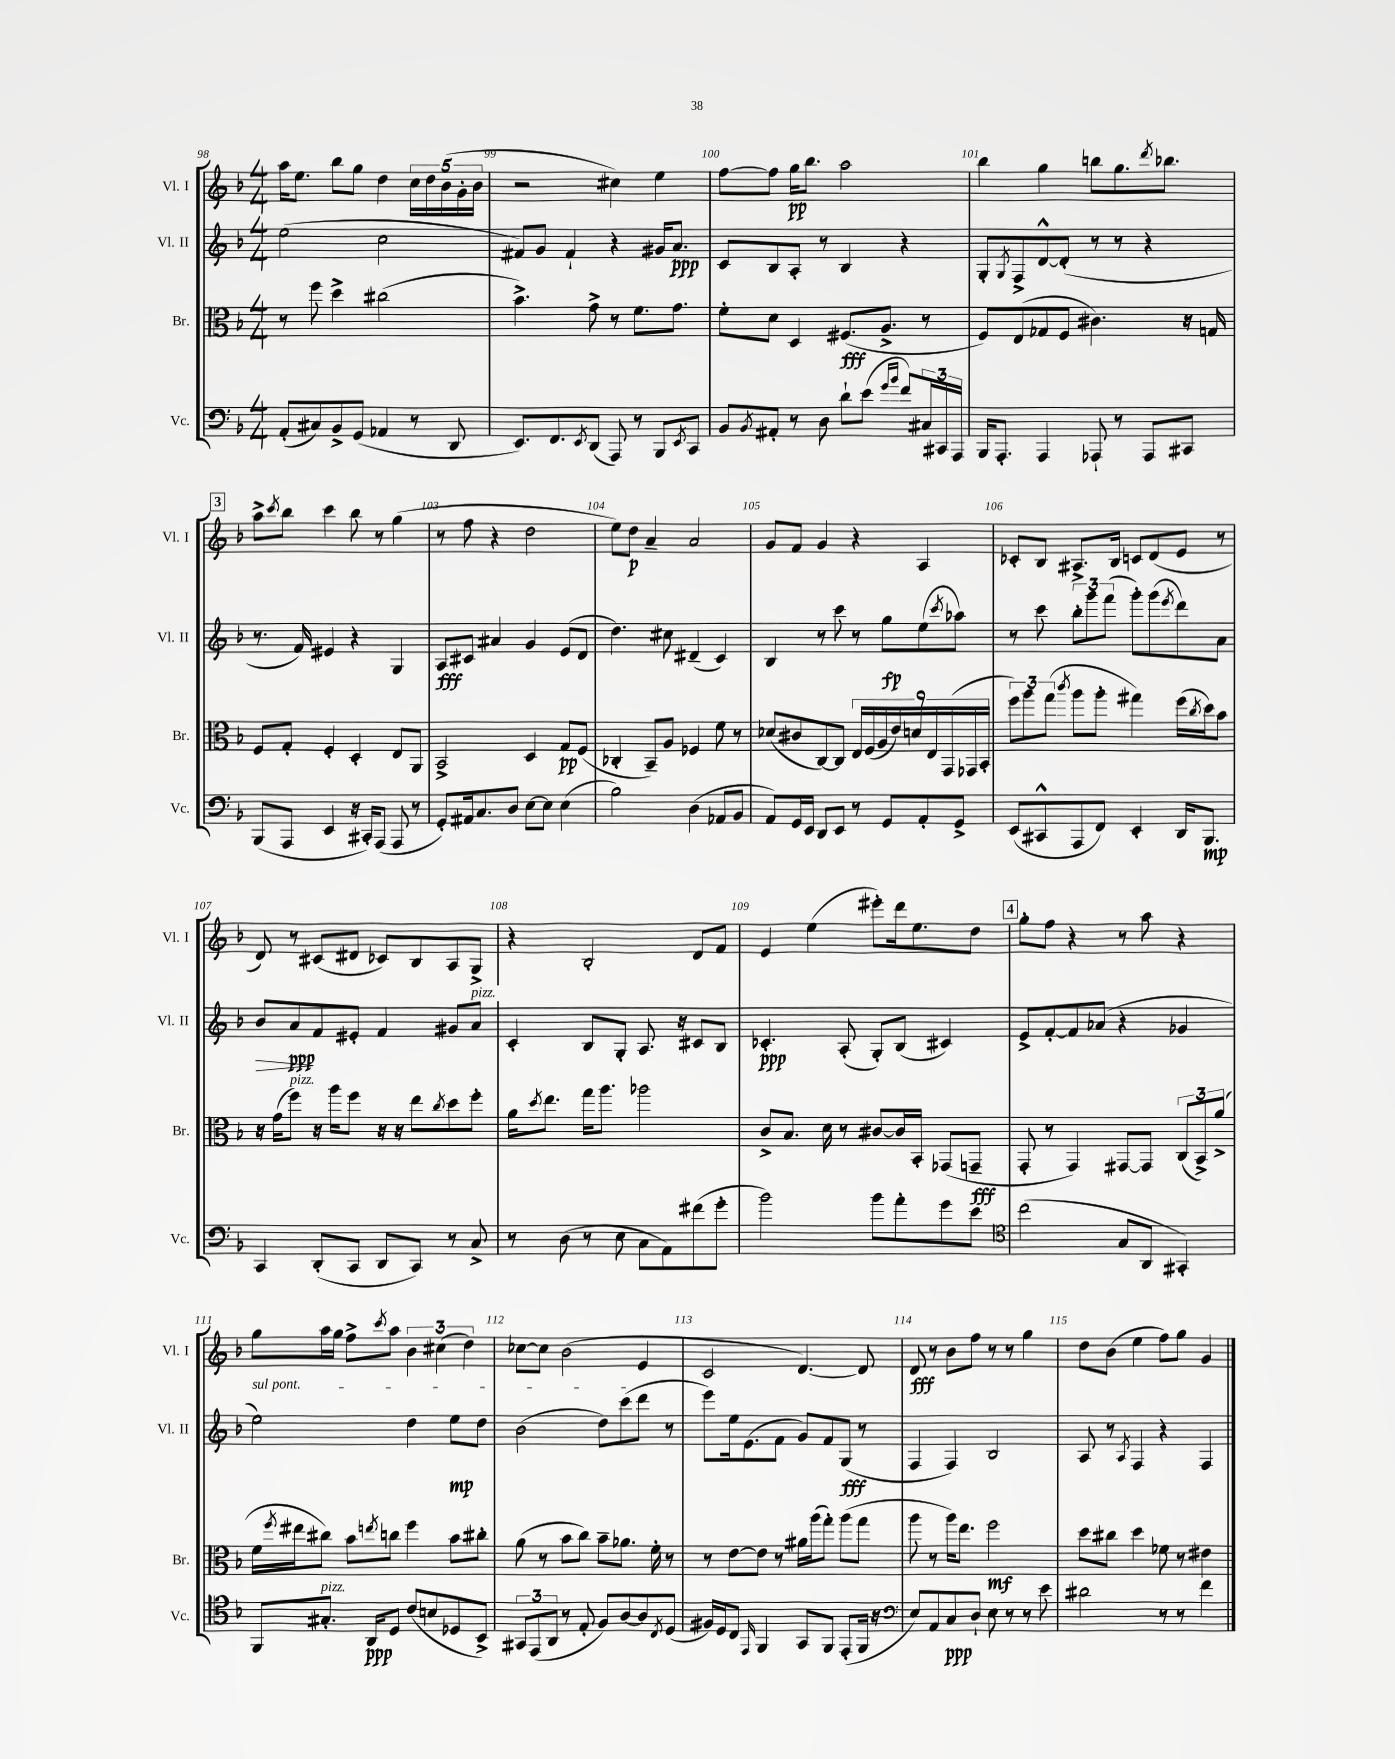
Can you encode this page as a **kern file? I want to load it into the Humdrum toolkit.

**kern	**dynam	**kern	**dynam	**kern	**dynam	**kern	**dynam
*part4	*part4	*part3	*part3	*part2	*part2	*part1	*part1
*staff4	*staff4	*staff3	*staff3	*staff2	*staff2	*staff1	*staff1
*I"Vc.	*	*I"Br.	*	*I"Vl. II	*	*I"Vl. I	*
*I'Vc.	*	*I'Br.	*	*I'Vl. II	*	*I'Vl. I	*
*clefF4	*	*clefC3	*	*clefG2	*	*clefG2	*
*k[b-]	*	*k[b-]	*	*k[b-]	*	*k[b-]	*
*M4/4	*	*M4/4	*	*M4/4	*	*M4/4	*
=98	=98	=98	=98	=98	=98	=98	=98
(8AA'/L	.	8r	.	(2ee\	.	16aa\KL	.
.	.	.	.	.	.	8.ee\J	.
8C#X/)	.	8ff\	.	.	.	.	.
8BB-^/	.	4dd^\	.	.	.	8bb-\L	.
(8GG/J	.	.	.	.	.	8gg\J	.
4AA-X/	.	(2cc#X\	.	2cc\	.	4dd\	.
8r	.	.	.	.	.	20cc\LL	.
.	.	.	.	.	.	20dd\	.
.	.	.	.	.	.	(20b-\	.
8DD/	.	.	.	.	.	.	.
.	.	.	.	.	.	20g'\	.
.	.	.	.	.	.	20b-\JJ	.
=99	=99	=99	=99	=99	=99	=99	=99
8.EE/L)	.	4.b-^\)	.	8f#X/L)	.	2r	.
.	.	.	.	8g/J	.	.	.
8.FF/	.	.	.	.	.	.	.
.	.	.	.	4f#`/	.	.	.
8qEE/	.	.	.	.	.	.	.
(8DD/J	.	8g^\	.	.	.	.	.
8AAA/)	.	8r	.	4r	.	4cc#X\)	.
8r	.	8.f\L	.	.	.	.	.
8BBB-/L	.	.	.	16g#X/KL	.	4ee\	.
.	.	8.g\J	.	8.a/J	ppp	.	.
8qEE/	.	.	.	.	.	.	.
8CC/J	.	.	.	.	.	.	.
=100	=100	=100	=100	=100	=100	=100	=100
8BB-/L	.	8f'\L	.	8c/L	.	[8ff\L	.
8qBB-/	.	.	.	.	.	.	.
8AA#X'/J	.	8d\J	.	8B-/	.	8ff\J]	.
8r	.	4D/	.	8A'/J	.	16gg\KL	pp
.	.	.	.	.	.	8.bb-\J	.
8D\	.	.	.	8r	.	.	.
8d`\L	.	(8.F#X/L	fff	4B-/	.	2aa\	.
(8e\J	.	.	.	.	.	.	.
.	.	8.A^/J	.	.	.	.	.
16qqg/LL	.	.	.	.	.	.	.
16qqb-/JJ	.	.	.	.	.	.	.
8f/L)	.	.	.	4r	.	.	.
24C#X/L	.	8r	.	.	.	.	.
24CC#X/	.	.	.	.	.	.	.
24AAA/JJ	.	.	.	.	.	.	.
=101	=101	=101	=101	=101	=101	=101	=101
16BBB-/KL	.	8F/L)	.	8G'/L	.	4bb-\	.
8.AAA'/J	.	.	.	.	.	.	.
.	.	.	.	8qG/	.	.	.
.	.	(8E/	.	8F^/	.	.	.
4AAA/	.	8G-X/	.	[8d^^/	.	4gg\	.
.	.	8F/J	.	(8d'/J]	.	.	.
8AAA-X`/	.	4.c#X\)	.	8r	.	8bbn\L	.
8r	.	.	.	8r	.	8.gg\	.
8AAA-/L	.	.	.	4r	.	.	.
.	.	.	.	.	.	8qddd/	.
.	.	.	.	.	.	8.bb-X\J	.
8CC#X/J	.	16r	.	.	.	.	.
.	.	16Gn/	.	.	.	.	.
!!LO:LB:g=z
!!LO:REH:place=s1:t=3
=102	=102	=102	=102	=102	=102	=102	=102
(8BBB-/L	.	8F/L	.	8.r	.	8aa^\L	.
.	.	.	.	.	.	8qccc/	.
8AAA/J	.	8G'/J	.	.	.	8bb-\J	.
.	.	.	.	16f/)	.	.	.
4EE/	.	4F'/	.	4e#X/	.	4ccc\	.
16r	.	4D'/	.	4r	.	8bb-\	.
16CC#X'/KL)	.	.	.	.	.	.	.
(8AAA/J	.	.	.	.	.	8r	.
8AAA/	.	8E/L	.	4G/	.	(4gg\	.
8r	.	8AA/J	.	.	.	.	.
=103	=103	=103	=103	=103	=103	=103	=103
8GG'/L)	.	2BB-^/	.	8A/L	fff	8r	.
16AA#X/k	.	.	.	8c#X/J	.	8ff\	.
8.C/	.	.	.	.	.	.	.
.	.	.	.	4a#X/	.	4r	.
8D/J	.	.	.	.	.	.	.
[8E\L	.	4D/	.	4g/	.	2dd\	.
8E\J]	.	.	.	.	.	.	.
(4E\	.	8G/L	pp	(8e/L	.	.	.
.	.	(8F/J	.	8d/J	.	.	.
=104	=104	=104	=104	=104	=104	=104	=104
2B-\)	.	4C-X'/	.	4.dd\)	.	8ee\L)	.
.	.	.	.	.	.	8dd\J	p
.	.	8BB-~/L)	.	.	.	4a~/	.
.	.	8A/J	.	8cc#X\	.	.	.
(4D\	.	4F-X/	.	(4d#X~/	.	2a/	.
8AA-X/L	.	8f\	.	4c/)	.	.	.
8BB-/J	.	8r	.	.	.	.	.
=105	=105	=105	=105	=105	=105	=105	=105
8AA/L)	.	(8d-X/L	.	4B-/	.	8g/L	.
16GG/L	.	8c#X/	.	.	.	8f/J	.
16EE/JJ	.	.	.	.	.	.	.
8DD/L	.	[8C/)	.	8r	.	4g/	.
8EE/J	.	8C/J]	.	8ccc\	.	.	.
8r	.	18E/LL	.	8r	.	4r	.
.	.	(18F/	.	.	.	.	.
.	.	18A/	.	.	.	.	.
8GG/L	.	.	.	8gg\L	fp	.	.
.	.	18e/)	.	.	.	.	.
.	.	18dn/	.	.	.	.	.
8AA'/	.	.	.	(8ee\	.	4A/	.
.	.	18E/	.	.	.	.	.
.	.	(18GG/	.	.	.	.	.
.	.	.	.	8qccc/	.	.	.
8GG^/J	.	.	.	8aa-X\J)	.	.	.
.	.	18GG-X/	.	.	.	.	.
.	.	18BB-'/JJ	.	.	.	.	.
=106	=106	=106	=106	=106	=106	=106	=106
(8EE/L	.	12ff\L)	.	8r	.	8c-X'/L	.
.	.	12aa\	.	.	.	.	.
8CC#X^^/	.	.	.	8ccc\	.	8B-/J	.
.	.	(12gg\J	.	.	.	.	.
.	.	8qccc/	.	.	.	.	.
8AAA/	.	8aa\L	.	12bb-'\L	.	8.A#X^/L	.
.	.	.	.	12ggg\	.	.	.
8FF/J)	.	8aa'\J	.	.	.	.	.
.	.	.	.	(12fff\J	.	.	.
.	.	.	.	.	.	16B-/Jk	.
4EE'/	.	4gg#X\)	.	8ggg'\L)	.	8cn/L	.
.	.	.	.	(8ggg\	.	(8d/	.
.	.	.	.	8qeee/	.	.	.
16DD/KL	.	(16ff\LL	.	8ddd\)	.	8e/J	.
.	.	8qcc/	.	.	.	.	.
8.BBB-/J	mp	16dd\J)	.	.	.	.	.
.	.	8b-\J	.	8a\J	.	8r	.
!!LO:LB:g=z
=107	=107	=107	=107	=107	=107	=107	=107
!	!	!	!	!	!LO:HP:b	!	!
4CC/	.	16r	.	8b-/L	>	8d/)	.
.	.	(16g\KL	.	.	.	.	.
!	!	!LO:TX:a:i:t=pizz.	!	!	!	!	!
.	.	8ff\J)	.	8a/	ppp	8r	.
(8DD'/L	.	16r	.	8f/	]	(8c#X/L	.
.	.	16aa\KL	.	.	.	.	.
8CC/J	.	8ff\J	.	8e#X'/J	.	8d#X/J	.
8DD/L	.	16r	.	4f/	.	8c-X/L)	.
.	.	16r	.	.	.	.	.
8CC/J)	.	8ee\L	.	.	.	8B-/	.
.	.	8qcc/	.	.	.	.	.
8r	.	8dd\	.	8g#X/L	.	8A/	.
!	!	!	!	!LO:TX:a:i:t=pizz.	!	!	!
8C^/	.	8ff'\J	.	8a/J	.	8G^/J	.
=108	=108	=108	=108	=108	=108	=108	=108
8r	.	16a\KL	.	4c'/	.	4r	.
.	.	8qdd/	.	.	.	.	.
.	.	8.ee\J	.	.	.	.	.
(8D\	.	.	.	.	.	.	.
8r	.	16gg\KL	.	8B-/L	.	2B-'/	.
.	.	8.aa\J	.	.	.	.	.
8E\	.	.	.	8G'/J	.	.	.
8C\L	.	2aa-X\	.	8.A/	.	.	.
8AA\)	.	.	.	.	.	.	.
.	.	.	.	16r	.	.	.
(8f#X\	.	.	.	8c#X/L	.	8d/L	.
8g'\J	.	.	.	8B-/J	.	8f/J	.
=109	=109	=109	=109	=109	=109	=109	=109
2b-\)	.	8c^/L	.	4.c-X'/	ppp	4e/	.
.	.	8.B-/J	.	.	.	.	.
.	.	.	.	.	.	(4ee\	.
.	.	16d\	.	.	.	.	.
.	.	8r	.	(8A'/	.	.	.
8b-\L	.	[8c#X/L	.	8G'/L)	.	8eee#X'\L)	.
8a'\	.	16c#/L]	.	(8B-/J	.	16ddd\k	.
.	.	16BB-'/JJ	.	.	.	8.ee\	.
8g\	.	(8GG-X/L	.	4c#X/)	.	.	.
8e\J	.	8GGn~/J	fff	.	.	8dd\J	.
!!LO:REH:place=s1:t=4
=110	=110	=110	=110	=110	=110	=110	=110
*clefC4	*	*	*	*	*	*	*
(2cc\	.	8GG'/	.	8e^/L	.	8gg'\L	.
.	.	8r	.	[8f'/	.	8ff\J	.
.	.	4GG/)	.	8f/]	.	4r	.
.	.	.	.	(8a-X/J	.	.	.
8G/L	.	[8GG#X/L	.	4r	.	8r	.
8AA/J	.	8GG#/J]	.	.	.	8aa\	.
4GG#X'/)	.	(12C/L	.	4g-X/	.	4r	.
.	.	12BB-^/)	.	.	.	.	.
.	.	(12a^/J	.	.	.	.	.
!!LO:LB:g=z
=111	=111	=111	=111	=111	=111	=111	=111
!	!	!	!	!LO:TX:a:i:t=sul pont.	!	!	!
8FF/L	.	16f\LL	.	2ee\)	.	8gg\L	.
.	.	8qff/	.	.	.	.	.
.	.	16ee#X\J	.	.	.	.	.
!LO:TX:a:i:t=pizz.	!	!	!	!	!	!	!
8.G#X'/J	.	8cc#X\J)	.	.	.	16aa\L	.
.	.	.	.	.	.	16gg\JJ	.
.	.	8b-\L	.	.	.	8ff^\L	.
16AA/KL	ppp	.	.	.	.	.	.
.	.	8qeen/	.	.	.	8qccc/	.
8D/J	.	8ccn\J	.	.	.	8aa\J	.
(8c/L	.	4ff\	.	4dd\	.	6b-\	.
8Bn/	.	.	.	.	.	.	.
.	.	.	.	.	.	(6cc#X\	.
8D-X/	.	8b-\L	.	8ee\L	mp	.	.
.	.	.	.	.	.	6dd\)	.
8BB-^/J)	.	8cc#X'\J	.	8dd\J	.	.	.
=112	=112	=112	=112	=112	=112	=112	=112
12GG#X/L	.	(8a\	.	(2b-\	.	[8cc-X\L	.
(12EE/	.	.	.	.	.	.	.
.	.	8r	.	.	.	8cc-\J]	.
12AA/J	.	.	.	.	.	.	.
8r	.	8b-\L	.	.	.	(2b-\	.
8E'/	.	8cc\J)	.	.	.	.	.
8F/L)	.	8b-~\L	.	8dd\L)	.	.	.
[8A/	.	8.a-X\J	.	(8ccc\	.	.	.
8A/]	.	.	.	8ddd\J	.	4e/	.
.	.	16f'\	.	.	.	.	.
8qC/	.	.	.	.	.	.	.
(8D/J	.	8r	.	8r	.	.	.
=113	=113	=113	=113	=113	=113	=113	=113
16F#X/LL)	.	8r	.	8eee\L)	.	2c/	.
16D/J	.	.	.	.	.	.	.
8C/J	.	[8e\L	.	16ee\k	.	.	.
.	.	.	.	(8.e\	.	.	.
16qqEE/	.	.	.	.	.	.	.
4FF/	.	8e\J]	.	.	.	.	.
.	.	8r	.	8f\J	.	.	.
8GG/L	.	16a#X\LL	.	8g/L)	.	[4.d/)	.
.	.	(16aa\J	.	.	.	.	.
8FF/J	.	8gg'\J)	.	8f/	.	.	.
(8EE'/L	.	(8aa\L	.	(8G/J	fff	.	.
16FF/Jk	.	8gg\J	.	8r	.	8d/]	.
16r	.	.	.	.	.	.	.
=114	=114	=114	=114	=114	=114	=114	=114
*clefF4	*	*	*	*	*	*	*
8E/L)	.	8aa\	.	4F/	.	8d/	fff
8AA/	.	8r	.	.	.	8r	.
8C/	ppp	16aa\KL)	.	4F/)	.	8b-\L	.
.	.	8.ee\J	.	.	.	.	.
8D`/J	.	.	.	.	.	8ff\J	.
8E\	.	2ff\	mf	2B-/	.	8r	.
8r	.	.	.	.	.	8r	.
8r	.	.	.	.	.	4gg\	.
8e\	.	.	.	.	.	.	.
=115	=115	=115	=115	=115	=115	=115	=115
2d#X\	.	8dd\L	.	8A/	.	8dd\L	.
.	.	8cc#X\J	.	8r	.	(8b-\J	.
.	.	.	.	8qA/	.	.	.
.	.	4dd\	.	4F/	.	4ee\	.
8r	.	8f-X\	.	4r	.	8ff\L)	.
8r	.	8r	.	.	.	8gg\J	.
4f\	.	4e#X\	.	4F/	.	4g/	.
==	==	==	==	==	==	==	==
*-	*-	*-	*-	*-	*-	*-	*-
